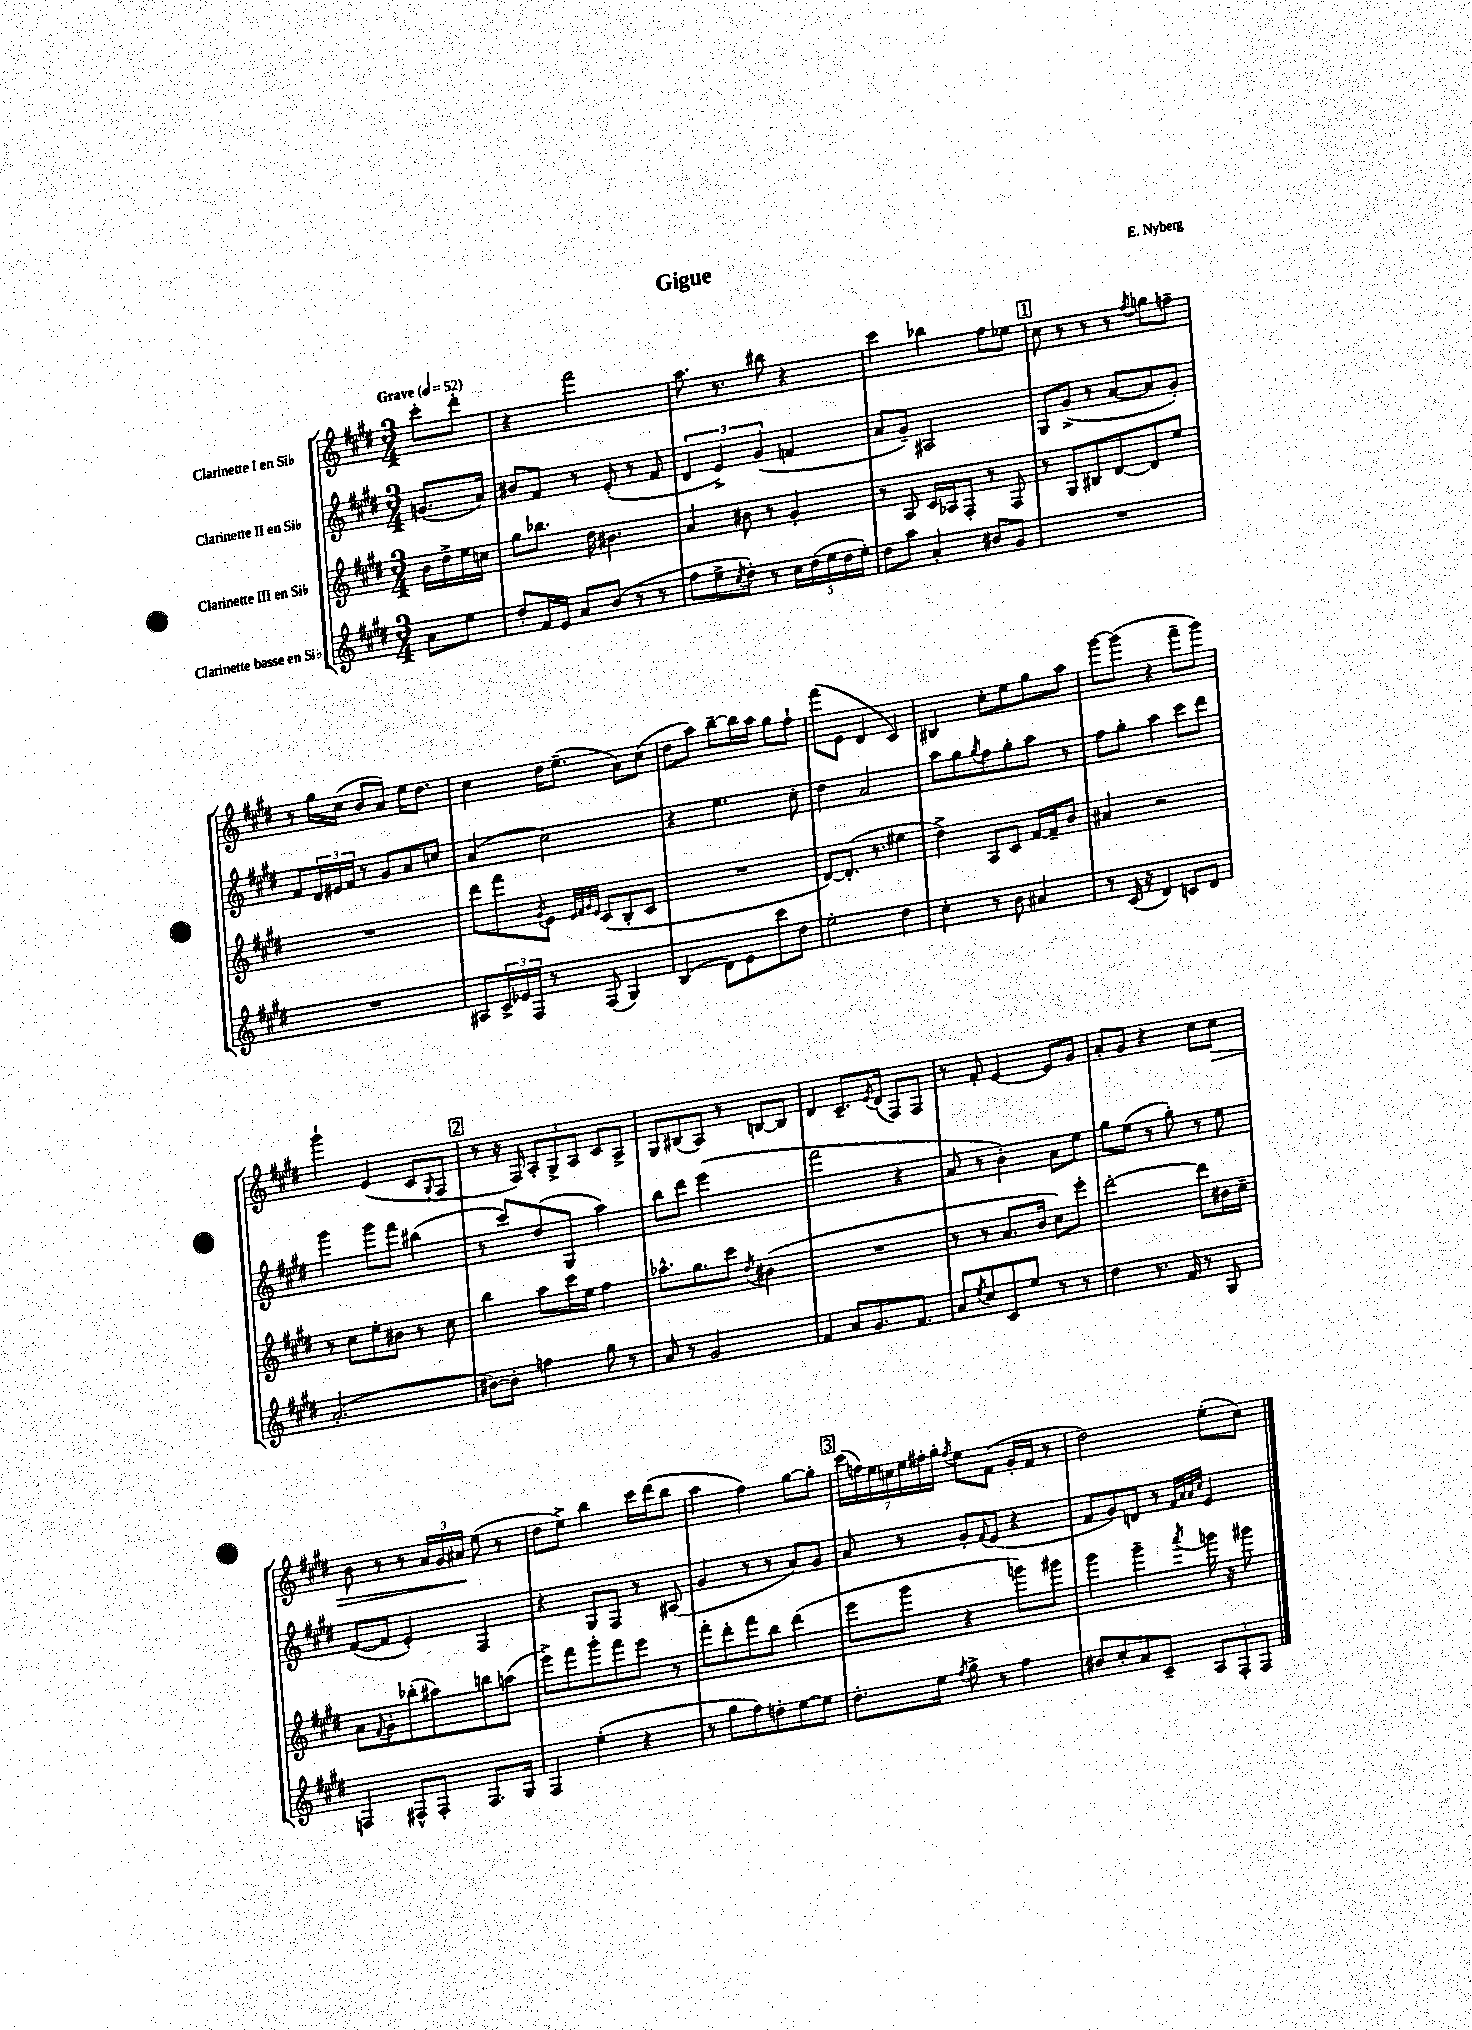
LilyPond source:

\header { title = "Gigue" composer = "E. Nyberg" }
<<
\new StaffGroup <<
\new Staff = "s0" \with { instrumentName = "Clarinette I en Sib" } {
    \clef treble \key e \major \numericTimeSignature \time 3/4 \partial 4 \tempo "Grave" 4 = 52
    cis'''8-. dis'''8-. |
    r4 fis'''2 |
    a''8. r8. bis''8 r4 |
    cis'''4 bes''4 fis''8 ees''8 |
    \mark \markup { \box "1" } cis''8 r8 r8 r8 \acciaccatura { fis''8 } g''8 f''8-- |
    r8 gis''16 cis''16( b'8 a'8) e''16 dis''8. |
    cis''4 dis''16 e''8.--( a'8) cis''8( |
    dis''8 a''8) b''8~-- b''16 a''16 gis''8 fis''8-! |
    fis'''8( e'8 dis'4 cis'4) |
    bis4 cis''8-. e''8 gis''8 a''8 |
    gis'''8~ gis'''8( r4 fis'''8-- gis'''8) |
    gis'''4-! e'4( cis'8 \appoggiatura { gis8 } fis8 |
    \mark \markup { \box "2" } r8 r16 fis16) \tuplet 3/2 { a8-. gis8-> a8 } cis'8 a8-> |
    gis8 bis8( a8) r8 b8~ b8 |
    dis'4 cis'8.-- \acciaccatura { e'8 } dis'16( fis8) fis8 |
    r8 fis'8-. e'4~ e'8 gis'8 |
    a'8-. gis'8 r4 cis''8 cis''8\> |
    b'8 r8 r8 \tuplet 3/2 { a'16 gis'16 ais'16\! } e''8( r8 |
    dis''8 e''8->) b''4 cis'''16 dis'''16( b''8 |
    a''4 fis''4) gis''8~ gis''8-. |
    \mark \markup { \box "3" } \tuplet 7/4 { cis'''16( f''16) e''16 c''16 e''16 fis''16-. gis''16-. } \acciaccatura { fis''8 } e''8 fis'8( gis'16-. fis'16 r8 |
    dis''2) e''8-.( cis''8) \bar "|." |
}
\new Staff = "s1" \with { instrumentName = "Clarinette II en Sib" } {
    \clef treble \key e \major \numericTimeSignature \time 3/4 \partial 4
    g'8.( a'16) |
    bis'8 fis'8 r8 e'8-.( r8 fis'8 |
    \tuplet 3/2 { dis'4 e'4->) gis'4( } f'4 |
    a'8 gis'8--) ais2 |
    \mark \markup { \box "1" } gis8 gis'8->( r8 a'8~ a'8 gis'8-.) |
    fis'8 \tuplet 3/2 { dis'16 eis'16 fis'16 } r8 gis'8 a'8 c''8 |
    a'4( cis''2) |
    r4 e''4. cis''8-. |
    dis''4 a'2 |
    a''8 gis''8 \acciaccatura { gis''8 } fis''8 gis''8-. a''8 r8 |
    fis''8 gis''8-. a''4 cis'''8 dis'''8 |
    gis'''4 gis'''8 fis'''8 bis''4( |
    \mark \markup { \box "2" } r8 cis'''8) dis''8( gis8 a''4) |
    b''8 dis'''8 e'''2( |
    fis'''2 r4 |
    a'8 r8 b'4-.) a'8 e''8 |
    gis''8 e''8( r8 gis''8-.) r8 e''8 |
    fis'8~( fis'8 e'4-.) fis4 |
    r4 gis8 fis8 r8 ais8( |
    gis'4 r8 r8 a'8) gis'8 |
    \mark \markup { \box "3" } a'8 r8 gis'8-. \appoggiatura { fis'8 } e'8( r4 |
    fis'8 gis'8) d'8 r8 \grace { fis'32 a'32 a'32 cis''32 } e'4 \bar "|." |
}
\new Staff = "s2" \with { instrumentName = "Clarinette III en Sib" } {
    \clef treble \key e \major \numericTimeSignature \time 3/4 \partial 4
    b'16 dis''16-> e''16 c''16 |
    gis''8 bes''8. dis''16 bis'4. |
    a'4 bis'8 r8 gis'4-. |
    r8 a8 cis'16 aes16 fis8-. r8 fis8 |
    \mark \markup { \box "1" } r8 gis8 bis8 dis'8~ dis'8 e''8 |
    R2. |
    dis'''8 fis'''8 \acciaccatura { gis'8 } e'8 \grace { e'32 fis'32 gis'32 e'32 } cis'8( b8-. cis'8 |
    R2. |
    dis'8~) dis'8.-.( r8. eis''4 |
    dis''4->) a8 cis'8 fis'16~ fis'16-- b'8 |
    ais'4 r2 |
    r8 cis''8 e''8-. bis'8 r8 cis''8 |
    \mark \markup { \box "2" } b''4 a''8 cis'''16 e''16 fis''4 |
    aes''8.-^ gis''8. cis'''8 \acciaccatura { dis''8 } bis'4( |
    R2. |
    r8 r8 a'8. b'16 cis''8) e'''8-. |
    dis'''2~-. dis'''8 bis'16 cis''16-- |
    a'8 \appoggiatura { fis'8 } gis'8-. bes''8-.( ais''8) b''8 a''8( |
    e'''8->) fis'''8 gis'''8-. fis'''8 e'''8 r8 |
    fis'''8-. dis'''8-. fis'''8 b''8 dis'''4( |
    \mark \markup { \box "3" } e'''8 gis'''8 r4 g'''8) gis'''8 |
    gis'''4 gis'''4-- \acciaccatura { a'''8 } g'''16 r16 gis'''8 \bar "|." |
}
\new Staff = "s3" \with { instrumentName = "Clarinette basse en Sib" } {
    \clef treble \key e \major \numericTimeSignature \time 3/4 \partial 4
    a'8 e''8 |
    dis''8-. fis'16 e'16 a'8 b'8( r8 r8 |
    fis''8 e''8-> \acciaccatura { cis''8 } dis''8-.) r8 \tuplet 5/4 { cis''16 dis''16( e''16 dis''16 e''16-.) } |
    dis''8 a''8 a'4-. bis'8 gis'8 |
    \mark \markup { \box "1" } R2. |
    R2. |
    ais8 \tuplet 3/2 { cis'16-> ees'16 fis16 } r8 fis8( gis4) |
    b4( dis'8) e'8 cis'''8 dis''8 |
    e''2-. dis''4 |
    cis''4-. r8 b'8 ais'4 |
    r8 cis'16( r16 dis'4) c'8 dis'8 |
    a'2.-.( |
    \mark \markup { \box "2" } bis'8~) bis'8-. f''4 gis''8 r8 |
    a'8 r8 gis'2 |
    fis'4 a'8 gis'8. fis'8. |
    a'8 \acciaccatura { e''8 } cis''8 cis'8 e''8 r8 r8 |
    dis''4 r8. fis'16 r8 gis8 |
    f4 fis8-^ fis8-. fis8. gis16 |
    fis4 e''4-.( r4 |
    r8 gis''8 fis''8) d''8-. e''8~ e''8 |
    \mark \markup { \box "3" } dis''8.-. e''16 \acciaccatura { fis''8 } gis''8-> r8 fis''4 |
    bis'8 cis''8-. a'8 cis'8-- \tuplet 3/2 { a8 fis8-. fis8 } \bar "|." |
}
>>
>>
\layout { \context { \Score \remove "Bar_number_engraver" } }
